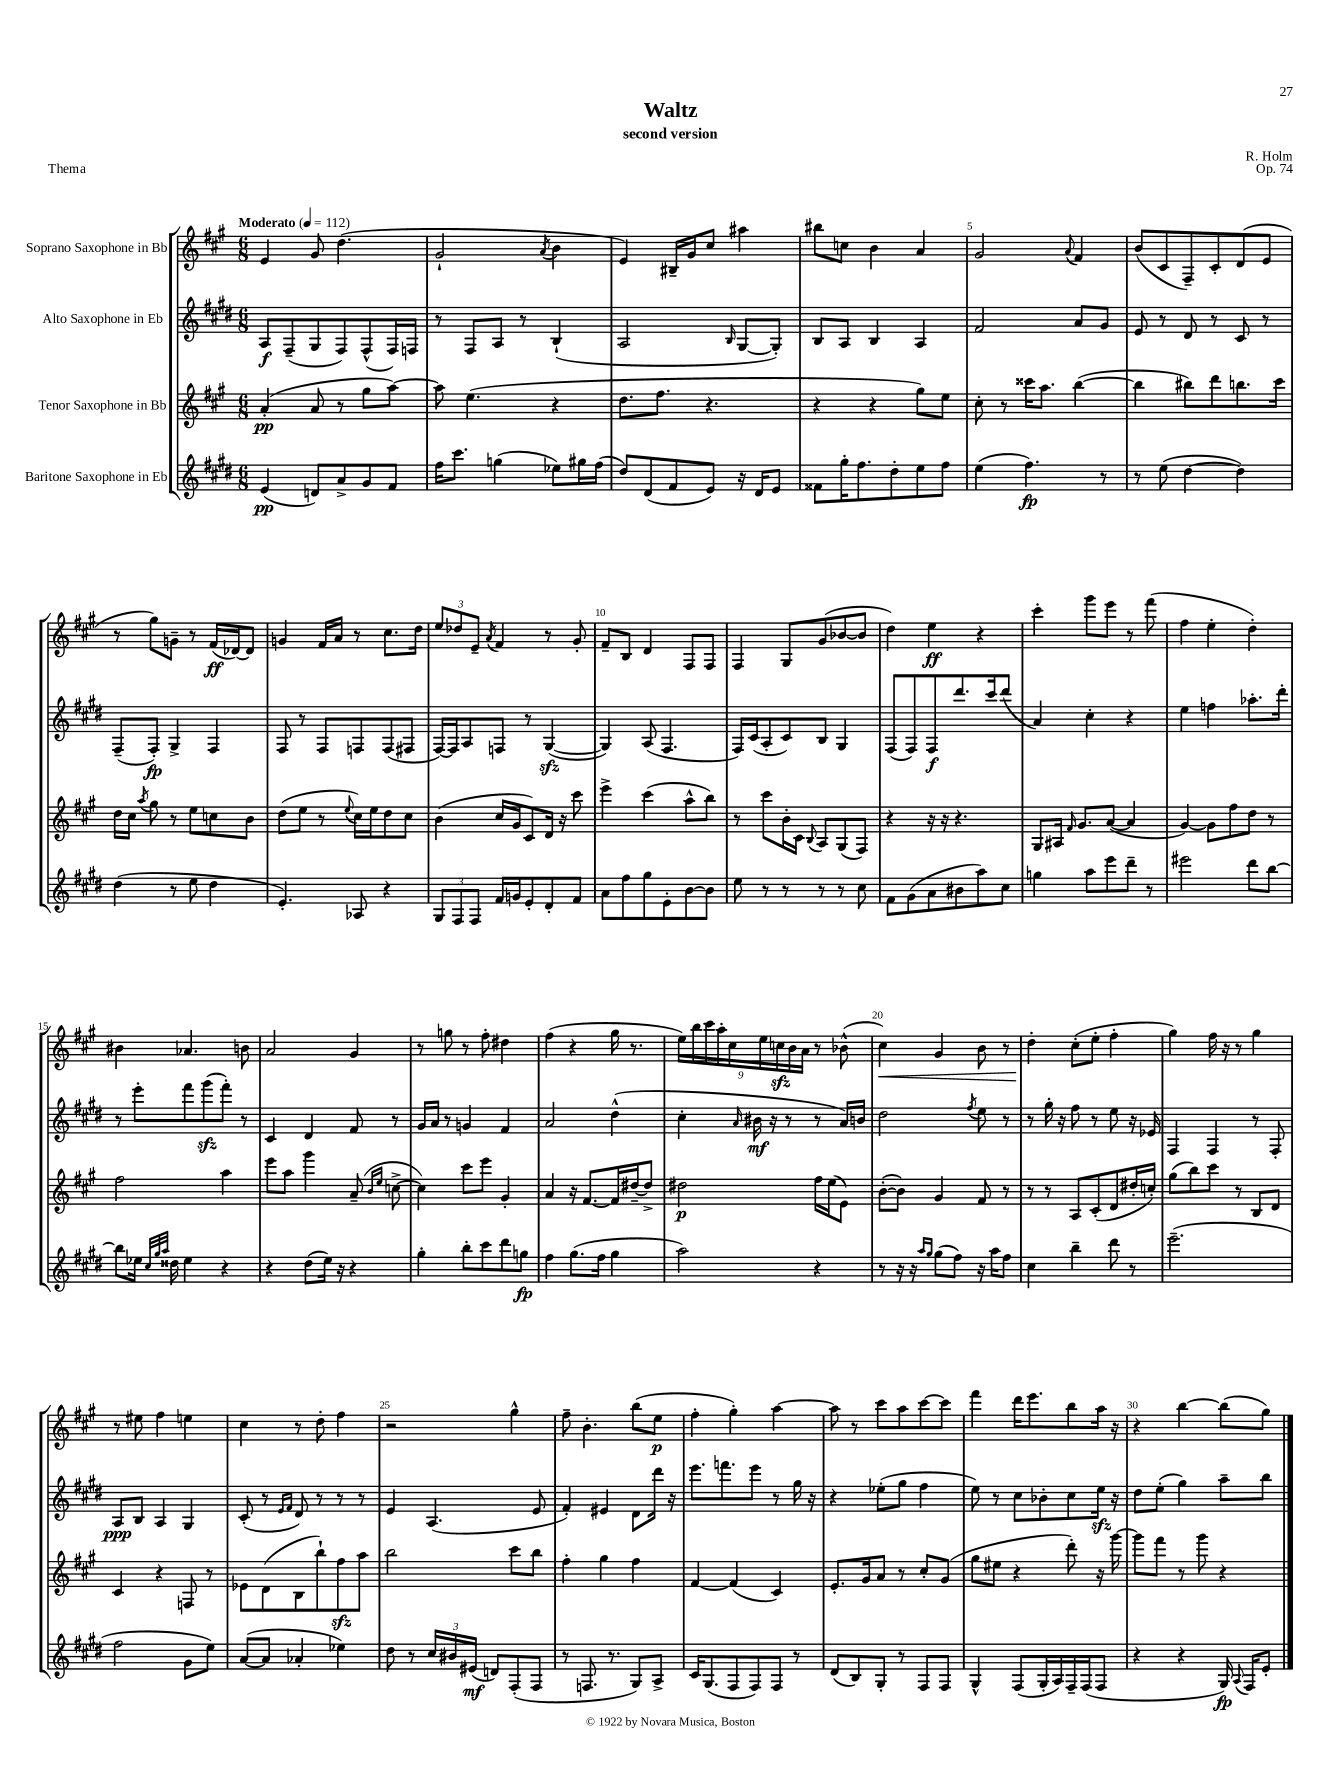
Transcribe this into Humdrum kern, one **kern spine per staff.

**kern	**dynam	**kern	**dynam	**kern	**dynam	**kern	**dynam
*part4	*part4	*part3	*part3	*part2	*part2	*part1	*part1
*staff4	*staff4	*staff3	*staff3	*staff2	*staff2	*staff1	*staff1
*I"Baritone Saxophone in Eb	*	*I"Tenor Saxophone in Bb	*	*I"Alto Saxophone in Eb	*	*I"Soprano Saxophone in Bb	*
*clefG2	*	*clefG2	*	*clefG2	*	*clefG2	*
*k[f#c#g#d#]	*	*k[f#c#g#]	*	*k[f#c#g#d#]	*	*k[f#c#g#]	*
*M6/8	*	*M6/8	*	*M6/8	*	*M6/8	*
*MM112	*	*MM112	*	*MM112	*	*MM112	*
=1	=1	=1	=1	=1	=1	=1	=1
!	!	!	!	!	!	!LO:TX:a:B:t=Moderato	!
(4e/	pp	(4a'/	pp	8A/L	f	4e/	.
.	.	.	.	(8F#~/	.	.	.
8dn/L)	.	8a/	.	8G#/	.	8g#/	.
8a^/	.	8r	.	8F#/)	.	(4.dd\	.
8g#/	.	8gg#\L	.	(8F#^^/	.	.	.
8f#/J	.	[8aa\J)	.	16F#/L)	.	.	.
.	.	.	.	16Fn/JJ	.	.	.
=2	=2	=2	=2	=2	=2	=2	=2
16ff#\KL	.	8aa\]	.	8r	.	2g#`/	.
8.ccc#\J	.	.	.	.	.	.	.
.	.	(4.ee\	.	8F#/L	.	.	.
(4ggn\	.	.	.	8A/J	.	.	.
.	.	.	.	8r	.	.	.
.	.	.	.	.	.	8qa/	.
8ee-X\L)	.	4r	.	(4B`/	.	4b\	.
16gg#X\L	.	.	.	.	.	.	.
(16ff#\JJ	.	.	.	.	.	.	.
=3	=3	=3	=3	=3	=3	=3	=3
8dd#/L)	.	8.dd\L	.	2A/	.	4e/)	.
(8d#/	.	.	.	.	.	.	.
.	.	8.ff#\J	.	.	.	.	.
8f#/	.	.	.	.	.	16B#X~/LL	.
.	.	.	.	.	.	16g#/J	.
8e/J)	.	4.r	.	.	.	8cc#/J	.
.	.	.	.	16qqB/	.	.	.
16r	.	.	.	[8G#/L	.	4aa#X\	.
16d#/KL	.	.	.	.	.	.	.
8e/J	.	.	.	8G#'/J])	.	.	.
=4	=4	=4	=4	=4	=4	=4	=4
8f##X\L	.	4r	.	8B/L	.	8bb#X\L	.
16gg#'\K	.	.	.	8A/J	.	8ccn\J	.
8.ff#\	.	.	.	.	.	.	.
.	.	4r	.	4B/	.	4b\	.
8dd#'\	.	.	.	.	.	.	.
8ee\	.	8gg#\L)	.	4A/	.	4a/	.
8ff#\J	.	8ee\J	.	.	.	.	.
=5	=5	=5	=5	=5	=5	=5	=5
(4ee\	.	8cc#'\	.	2f#/	.	2g#/	.
.	.	8r	.	.	.	.	.
4.ff#\)	fp	16ccc##X\KL	.	.	.	.	.
.	.	8.aa\J	.	.	.	.	.
.	.	.	.	.	.	8qqa/	.
.	.	([4bb\	.	8a/L	.	4f#/	.
8r	.	.	.	8g#/J	.	.	.
=6	=6	=6	=6	=6	=6	=6	=6
8r	.	4bb\]	.	8e/	.	(8b/L	.
(8ee\	.	.	.	8r	.	8c#/	.
[4dd#\	.	8bb#X\L)	.	8d#/	.	8F#~/)	.
.	.	8ddd\	.	8r	.	8c#'/	.
4dd#\])	.	8.bbn\	.	8c#/	.	(8d/	.
.	.	.	.	8r	.	8e/J	.
.	.	16ccc#\Jk	.	.	.	.	.
!!LO:LB:g=z
=7	=7	=7	=7	=7	=7	=7	=7
(4dd#\	.	16dd\LL	.	(8F#~/L	.	8r	.
.	.	16cc#\JJ	.	.	.	.	.
.	.	8qaa/	.	.	.	.	.
.	.	8gg#\	.	8F#'/J)	fp	8gg#\L)	.
8r	.	8r	.	4G#^/	.	8gn~\J	.
8ee\	.	8ee\L	.	.	.	8r	.
4dd#\	.	8ccn\	.	4F#/	.	(16f#/LL	ff
.	.	.	.	.	.	[16d-X/J)	.
.	.	8b\J	.	.	.	8d-/J]	.
=8	=8	=8	=8	=8	=8	=8	=8
4.e'/)	.	(8dd\L	.	8F#/	.	4gn/	.
.	.	8ee\J	.	8r	.	.	.
.	.	8r	.	8F#/L	.	16f#/LL	.
.	.	.	.	.	.	16a/JJ	.
.	.	8qqee/	.	.	.	.	.
8A-X/	.	16cc#\LL)	.	8Fn/	.	8r	.
.	.	16ee\J	.	.	.	.	.
4r	.	8dd\	.	(8F/	.	8.cc#\L	.
.	.	8cc#\J	.	8F#X/J	.	.	.
.	.	.	.	.	.	16dd\Jk	.
=9	=9	=9	=9	=9	=9	=9	=9
12G#/L	.	(4b\	.	[16F#/LL)	.	12ee/L	.
.	.	.	.	16F#/J]	.	.	.
12F#/	.	.	.	.	.	12dd-X/	.
.	.	.	.	8A/	.	.	.
12F#/J	.	.	.	.	.	12e~/J	.
.	.	.	.	.	.	8qa/	.
16f#/LL	.	16cc#/LL	.	8Fn/J	.	4f#/	.
16gn/J	.	16g#/J	.	.	.	.	.
8e'/	.	8c#/)	.	8r	.	.	.
8d#'/	.	16d/Jk	.	([4G#zz/	.	8r	.
.	.	16r	.	.	.	.	.
8f#/J	.	8ccc#\	.	.	.	8g#'/	.
=10	=10	=10	=10	=10	=10	=10	=10
8a\L	.	4eee^\	.	4G#/])	.	8f#~/L	.
8ff#\	.	.	.	.	.	8B/J	.
8gg#\	.	(4ccc#\	.	(8A/	.	4d/	.
8e'\	.	.	.	4.F#/	.	.	.
[8b\	.	8aa^^\L	.	.	.	8F#/L	.
8b\J]	.	8bb\J)	.	.	.	8F#/J	.
=11	=11	=11	=11	=11	=11	=11	=11
8ee\	.	8r	.	16F#/LL)	.	4F#/	.
.	.	.	.	(16c#/J	.	.	.
8r	.	8ccc#\L	.	8A'/	.	.	.
8r	.	16b'\L	.	8c#/)	.	8G#/L	.
.	.	16c#\JJ	.	.	.	.	.
.	.	8qqB/	.	.	.	.	.
8r	.	8A/L	.	8B/J	.	(8g#/	.
8r	.	(8G#/	.	4G#/	.	[8b-X/	.
8cc#\	.	8F#/J)	.	.	.	8b-/J]	.
=12	=12	=12	=12	=12	=12	=12	=12
8f#\L	.	4r	.	(8F#/L	.	4dd\)	.
(8g#\	.	.	.	8F#/)	.	.	.
8a\	.	16r	.	8F#/	f	4ee\	ff
.	.	16r	.	.	.	.	.
8b#X\	.	4.r	.	8.ddd#/	.	.	.
8aa\)	.	.	.	.	.	4r	.
.	.	.	.	16ccc#/k	.	.	.
8cc#\J	.	.	.	(8ddd#/J	.	.	.
=13	=13	=13	=13	=13	=13	=13	=13
4ggn\	.	8G#/L	.	4a/)	.	4ccc#'\	.
.	.	16A#X/Jk	.	.	.	.	.
.	.	16qqf#/	.	.	.	.	.
.	.	8.g#/L	.	.	.	.	.
8aa\L	.	.	.	4cc#'\	.	8ggg#\L	.
8eee\	.	([8a/J	.	.	.	8eee\J	.
8ddd#~\J	.	4a/]	.	4r	.	8r	.
8r	.	.	.	.	.	(8fff#\	.
=14	=14	=14	=14	=14	=14	=14	=14
2eee#X\	.	[4g#/)	.	4ee\	.	4ff#\	.
.	.	8g#\L]	.	4ffn\	.	4ee'\	.
.	.	8ff#\	.	.	.	.	.
8ddd#\L	.	8dd\J	.	8.aa-X'\L	.	4dd'\)	.
[8bb\J	.	8r	.	.	.	.	.
.	.	.	.	16ddd#'\Jk	.	.	.
!!LO:LB:g=z
=15	=15	=15	=15	=15	=15	=15	=15
8bb\L]	.	2ff#\	.	8r	.	4b#X\	.
16ee-X\Jk	.	.	.	8eee'\L	.	.	.
32qqcc#/LLL	.	.	.	.	.	.	.
32qqgg#/	.	.	.	.	.	.	.
32qqaa/JJJ	.	.	.	.	.	.	.
16dd##X\	.	.	.	.	.	.	.
4ee-\	.	.	.	8fff#\	.	4.a-X/	.
.	.	.	.	(8ggg#zz\	.	.	.
4r	.	4aa\	.	8fff#'\J)	.	.	.
.	.	.	.	8r	.	8bn\	.
=16	=16	=16	=16	=16	=16	=16	=16
4r	.	8eee\L	.	4c#/	.	2a/	.
.	.	8aa\J	.	.	.	.	.
(8dd#\L	.	4ggg#\	.	4d#/	.	.	.
16ee\Jk)	.	.	.	.	.	.	.
16r	.	.	.	.	.	.	.
4r	.	(8a~/	.	8f#/	.	4g#/	.
.	.	16qqb/LL	.	.	.	.	.
.	.	16qqee/JJ	.	.	.	.	.
.	.	[8ccn^\	.	8r	.	.	.
=17	=17	=17	=17	=17	=17	=17	=17
4gg#'\	.	4cc\])	.	16g#/LL	.	8r	.
.	.	.	.	16a/JJ	.	.	.
.	.	.	.	8r	.	8ggn\	.
8bb'\L	.	8ccc#\L	.	4gn/	.	8r	.
8ccc#\	.	8eee\J	.	.	.	8ff#'\	.
8ddd#\	.	4g#'/	.	4f#/	.	4dd#X\	.
8ggn\J	fp	.	.	.	.	.	.
=18	=18	=18	=18	=18	=18	=18	=18
4ff#\	.	4a/	.	2a/	.	(4ff#\	.
(8.gg#\L	.	16r	.	.	.	4r	.
.	.	[8.f#/L	.	.	.	.	.
16ff#\Jk	.	.	.	.	.	.	.
4gg#\	.	16f#/L]	.	(4dd#^^\	.	16gg#\	.
.	.	[16dd#X~/J	.	.	.	8.r	.
.	.	8dd#^/J]	.	.	.	.	.
=19	=19	=19	=19	=19	=19	=19	=19
2aa\)	.	2dd#X\	p	4cc#'\	.	18ee\LL)	.
.	.	.	.	.	.	18bb\	.
.	.	.	.	.	.	18ccc#\	.
.	.	.	.	.	.	18aa'\	.
.	.	.	.	.	.	18cc#\	.
.	.	.	.	16qqa/	.	.	.
.	.	.	.	16b#X\	mf	.	.
.	.	.	.	.	.	18ee\	.
.	.	.	.	16r	.	.	.
.	.	.	.	.	.	18ccnzz\	.
.	.	.	.	8r	.	.	.
.	.	.	.	.	.	18b\	.
.	.	.	.	.	.	18a\JJ	.
4r	.	16ff#\LL	.	8r	.	8r	.
.	.	(16ee\J	.	.	.	.	.
.	.	8e\J)	.	16a/LL)	.	(8b-X^^\	.
.	.	.	.	16bn/JJ	.	.	.
=20	=20	=20	=20	=20	=20	=20	=20
!	!	!	!	!	!	!	!LO:HP:b
8r	.	([8b'\L	.	2dd#\	.	4cc#\)	<
16r	.	8b\J])	.	.	.	.	.
16r	.	.	.	.	.	.	.
16qqaa/LL	.	.	.	.	.	.	.
16qqgg#/JJ	.	.	.	.	.	.	.
(8gg#\L	.	4g#/	.	.	.	4g#/	.
8ff#\J)	.	.	.	.	.	.	.
.	.	.	.	8qff#/	.	.	.
16r	.	8f#/	.	8ee\	.	8b\	.
16aa\KL	.	.	.	.	.	.	.
8ff#\J	.	8r	.	8r	.	8r	.
=21	=21	=21	=21	=21	=21	=21	=21
4cc#\	.	8r	.	8r	.	4dd'\	.
.	.	8r	.	16gg#'\	.	.	.
.	.	.	.	16r	.	.	.
4bb~\	.	8A/L	.	8ff#\	.	(8cc#'\L	[
.	.	(8c#'/	.	8r	.	8ee'\J	.
8ddd#\	.	8d/	.	8ee\	.	4ff#'\	.
8r	.	16dd#X'/L	.	16r	.	.	.
.	.	16ccn'/JJ)	.	16e-X/	.	.	.
=22	=22	=22	=22	=22	=22	=22	=22
(2.eee~\	.	(8gg#\L	.	4F#/	.	4gg#\)	.
.	.	8bb\)	.	.	.	.	.
.	.	8ccc#\J	.	4F#/	.	16ff#\	.
.	.	.	.	.	.	16r	.
.	.	8r	.	.	.	8r	.
.	.	8B/L	.	8r	.	4gg#\	.
.	.	8d/J	.	8F#'/	.	.	.
!!LO:LB:g=z
=23	=23	=23	=23	=23	=23	=23	=23
2ff#\	.	4c#/	.	8A/L	ppp	8r	.
.	.	.	.	8B/J	.	8ee#X\	.
.	.	4r	.	4A/	.	4ff#\	.
8g#\L	.	8Fn/	.	4G#/	.	4een\	.
8ee\J)	.	8r	.	.	.	.	.
=24	=24	=24	=24	=24	=24	=24	=24
([8a/L	.	8e-X\L	.	(8c#'/	.	4cc#\	.
8a/J]	.	(8d\	.	8r	.	.	.
.	.	.	.	16qqe/LL	.	.	.
.	.	.	.	16qqf#/JJ	.	.	.
4a-X'/	.	8B\	.	8d#/)	.	8r	.
.	.	8bb`\)	.	8r	.	8dd'\	.
4ee-X\)	.	8ff#zz\	.	8r	.	4ff#\	.
.	.	8aa\J	.	8r	.	.	.
=25	=25	=25	=25	=25	=25	=25	=25
8dd#\	.	2bb\	.	4e/	.	2r	.
8r	.	.	.	.	.	.	.
24cc#/LL	.	.	.	(4.A/	.	.	.
24b#X/	.	.	.	.	.	.	.
(24e#X/JJ	mf	.	.	.	.	.	.
8dn/L)	.	.	.	.	.	.	.
(8F#'/	.	8ccc#\L	.	.	.	4gg#^^\	.
8F#/J	.	8bb\J	.	8e/	.	.	.
=26	=26	=26	=26	=26	=26	=26	=26
8r	.	4ff#'\	.	4f#'/)	.	8ff#~\	.
8.Fn/	.	.	.	.	.	4.b'\	.
.	.	4gg#\	.	4e#X/	.	.	.
8.r	.	.	.	.	.	.	.
8G#/L)	.	4ff#\	.	8d#\L	.	(8bb\L	.
8A^/J	.	.	.	16ddd#\Jk	.	8ee\J	p
.	.	.	.	16r	.	.	.
=27	=27	=27	=27	=27	=27	=27	=27
16c#/KL	.	[4f#/	.	8.eee\L	.	4ff#'\	.
(8.G#/	.	.	.	.	.	.	.
.	.	.	.	8.fffn\	.	.	.
8F#/	.	(4f#/]	.	.	.	4gg#'\)	.
8F#/)	.	.	.	8eee\J	.	.	.
8F#/J	.	4c#/)	.	8r	.	[4aa\	.
8r	.	.	.	16gg#\	.	.	.
.	.	.	.	16r	.	.	.
=28	=28	=28	=28	=28	=28	=28	=28
(8d#/L	.	8.e'/L	.	4r	.	8aa\]	.
8B/)	.	.	.	.	.	8r	.
.	.	16g#/k	.	.	.	.	.
8G#'/J	.	8a/J	.	(8ee-X'\L	.	8ccc#\L	.
8r	.	8r	.	8gg#\J	.	8aa\	.
8F#/L	.	8cc#'/L	.	4ff#\	.	[8ccc#\	.
8F#/J	.	(8g#/J	.	.	.	8ccc#\J]	.
=29	=29	=29	=29	=29	=29	=29	=29
4G#^^/	.	8gg#\L	.	8ee\)	.	4fff#\	.
.	.	8ee#X\J	.	8r	.	.	.
(8F#/L	.	4r	.	8cc#\L	.	16ddd\KL	.
.	.	.	.	.	.	8.eee\	.
16G#'/L	.	.	.	8b-X'\	.	.	.
16A/)	.	.	.	.	.	.	.
16F#~/	.	8ddd'\)	.	8cc#\	.	8bb\	.
(16F#/J	.	.	.	.	.	.	.
8F#/J	.	16r	.	16eezz\Jk	.	16aa\Jk	.
.	.	[16ggg#\	.	16r	.	16r	.
=30	=30	=30	=30	=30	=30	=30	=30
4r	.	8ggg#\L]	.	8dd#\L	.	4r	.
.	.	8fff#\J	.	(8ee'\J	.	.	.
4r	.	8r	.	4gg#\)	.	[4bb\	.
.	.	8ggg#\	.	.	.	.	.
16G#/)	fp	4r	.	8aa~\L	.	(8bb\L]	.
8qqA/	.	.	.	.	.	.	.
16F#/KL	.	.	.	.	.	.	.
8e'/J	.	.	.	8bb\J	.	8gg#\J)	.
==	==	==	==	==	==	==	==
*-	*-	*-	*-	*-	*-	*-	*-
